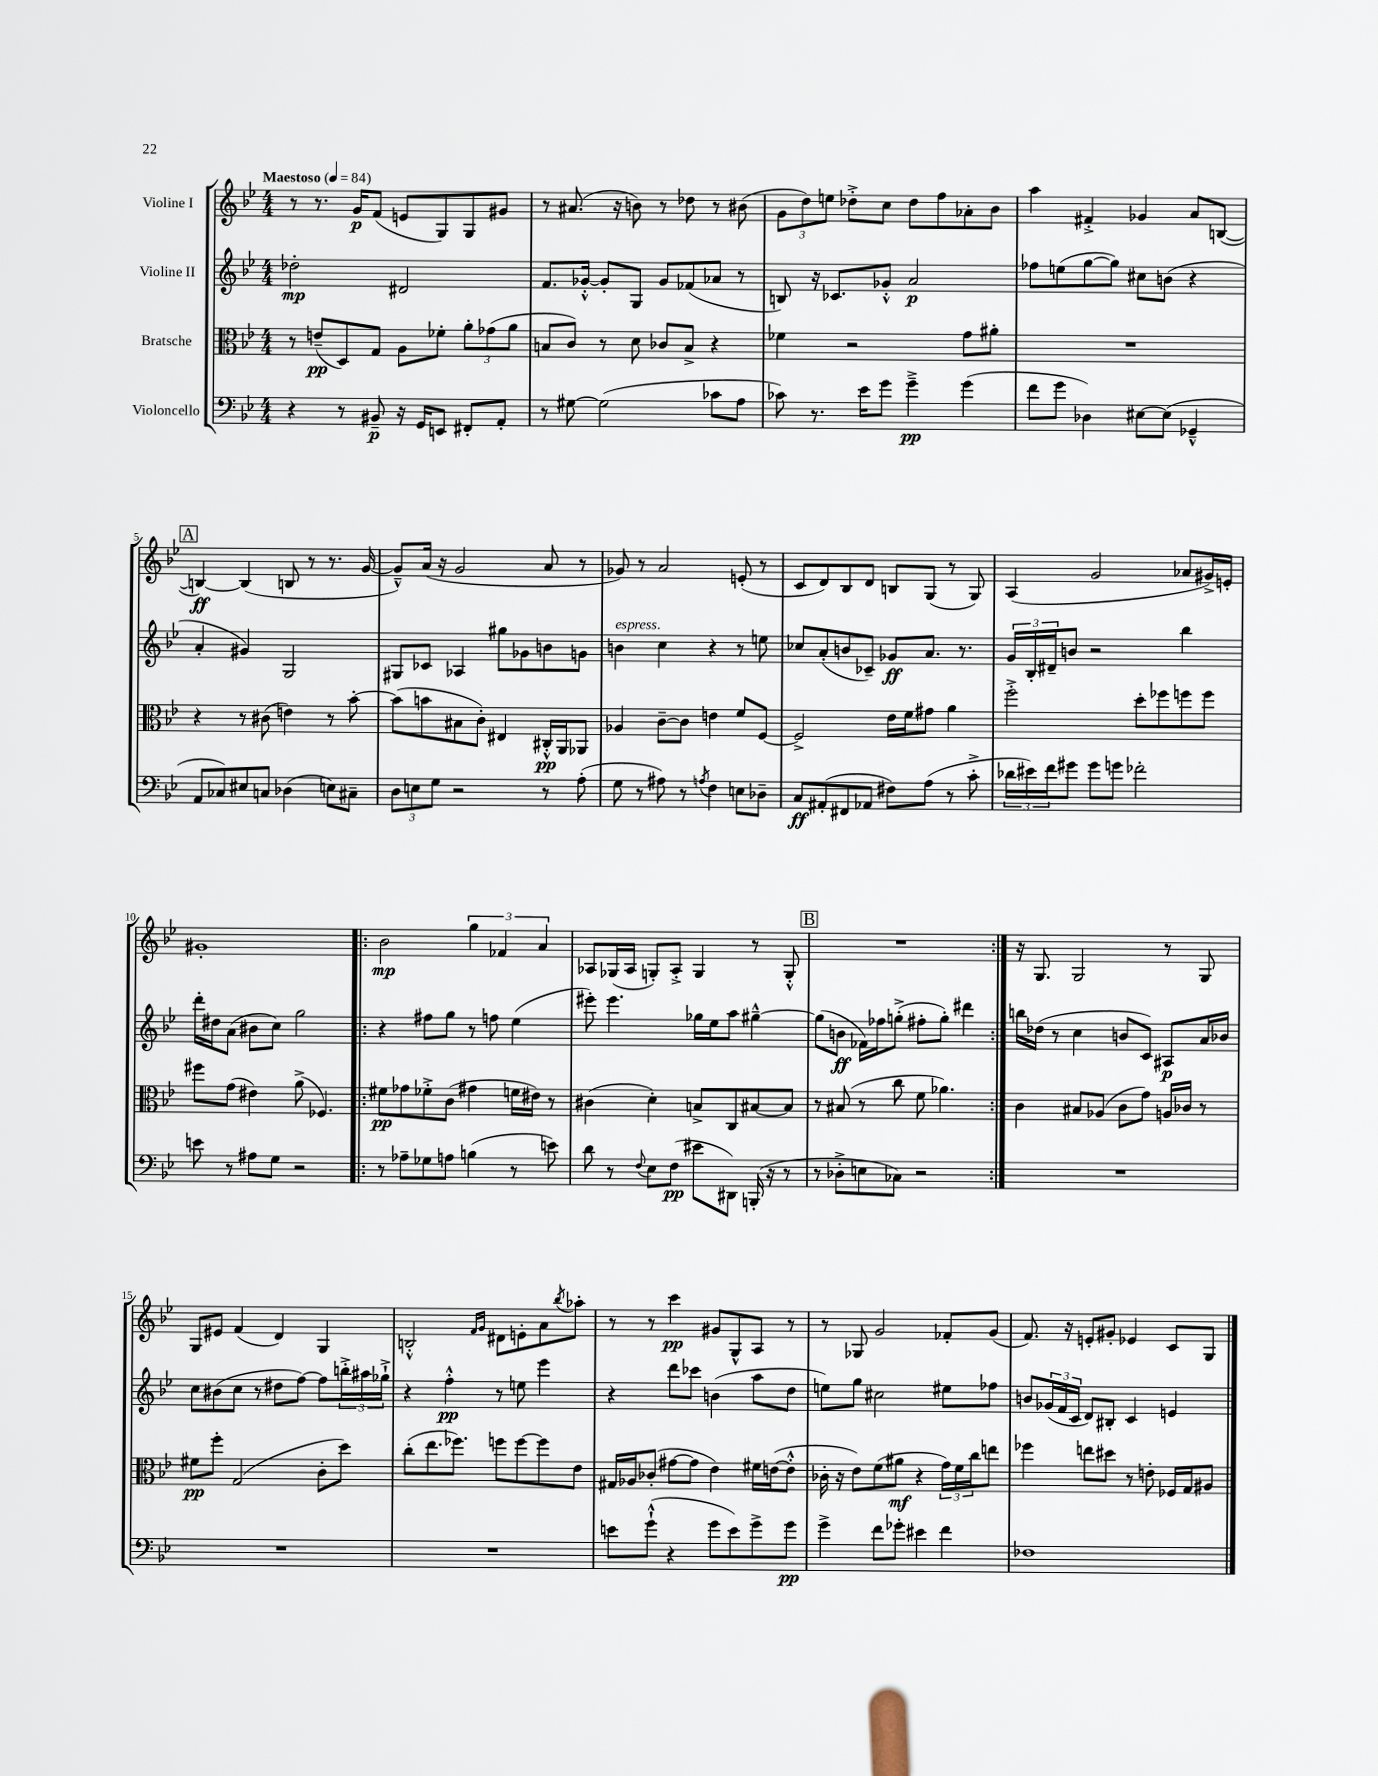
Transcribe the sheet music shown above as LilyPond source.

<<
\new StaffGroup <<
\new Staff = "s0" \with { instrumentName = "Violine I" } {
    \clef treble \key bes \major \numericTimeSignature \time 4/4 \tempo "Maestoso" 4 = 84
    r8 r8. g'16\p f'8( e'8 g8) g8 gis'8 |
    r8 ais'8.( r16 b'8) r8 des''8 r8 bis'8( |
    \tuplet 3/2 { g'8 d''8) e''8 } des''8-.-> c''8 des''8 f''8 aes'8-. bes'8 |
    a''4 fis'4-.-> ges'4 a'8 b8~( |
    \mark \markup { \box "A" } b4~\ff) b4( b8 r8 r8. g'16~ |
    g'8---^) a'16( r16 g'2 a'8 r8 |
    ges'8) r8 a'2 e'8-.( r8 |
    c'8 d'8) bes8 d'8 b8 g8( r8 g8) |
    a4( g'2 aes'8 gis'16->) e'16-. |
    gis'1-. |
    \repeat volta 2 { bes'2\mp \tuplet 3/2 { g''4 fes'4 a'4 } |
    aes8 ges16( aes16 g8-.) aes8-.-> g4 r8 g8-.-^ |
    \mark \markup { \box "B" } R1 | }
    r16 g8. g2 r8 g8 |
    g8 eis'8 f'4( d'4) g4 |
    b2-.-^ \grace { f'16 g'16 } dis'8 e'8-. a'8 \acciaccatura { bes''8 } aes''8-. |
    r8 r8 c'''4\pp gis'8 g8-^ a8 r8 |
    r8 ges8 g'2 fes'8-. g'8( |
    f'8.) r16 e'8-. gis'8-. ees'4 c'8 g8 \bar "|." |
}
\new Staff = "s1" \with { instrumentName = "Violine II" } {
    \clef treble \key bes \major \numericTimeSignature \time 4/4
    des''2-.\mp dis'2 |
    f'8. ges'16~-.-^ ges'8-. g8 ges'8 fes'8( aes'8 r8 |
    b8) r16 ces'8. ges'8-.-^ a'2\p |
    fes''8 e''8( g''8~ g''8) cis''8 b'8( r4 |
    \mark \markup { \box "A" } a'4-. gis'4) g2 |
    gis8 ces'8 aes4 gis''8 ges'8 b'8 g'8 |
    b'4^\markup { \italic "espress." } c''4 r4 r8 e''8 |
    ces''8 a'8-.( b'8 ces'8--) ges'8\ff a'8. r8. |
    \tuplet 3/2 { g'16 bes16-. dis'16-- } b'8 r2 bes''4 |
    d'''16-. dis''16 a'8( bis'8 c''8) g''2 |
    \repeat volta 2 { r4 fis''8 g''8 r8 f''8 ees''4( |
    eis'''8-.) eis'''4. ges''16 ees''16 a''8 gis''4~---^ |
    \mark \markup { \box "B" } gis''8( b'8\ff fes'16) fes''16 g''8-.->( fis''8-. g''8-.) dis'''4 | }
    b''16 des''16( r8 c''4 b'8 c'8) ais8\p a'16 bes'16 |
    c''8 bis'8( c''8 r8 dis''8 f''8~) f''8 \tuplet 3/2 { b''16-.-> ais''16 ges''16-!-> } |
    r4 f''4-.-^\pp r8 e''8 ees'''4 |
    r4 d'''8 ces'''8 b'4( a''8 d''8 |
    e''8) g''8 cis''2 eis''8 fes''8 |
    b'8 \tuplet 3/2 { ges'16( f'16 c'16 } d'8) bis8-. c'4 e'4 \bar "|." |
}
\new Staff = "s2" \with { instrumentName = "Bratsche" } {
    \clef alto \key bes \major \numericTimeSignature \time 4/4
    r8 e'8--\pp( d8) g8 a8 fes'8-. \tuplet 3/2 { a'8-. ges'8( a'8 } |
    b8 c'8) r8 d'8 ces'8 b8-> r4 |
    fes'4 r2 g'8 ais'8-. |
    R1 |
    \mark \markup { \box "A" } r4 r8 cis'8( e'4) r8 bes'8~-. |
    bes'8( b'8 bis8 c'8-.) eis4 cis16-.-^\pp a,16 aes,8 |
    aes4 c'8~-- c'8 e'4 f'8 f8~ |
    f2-> ees'16 f'16 gis'8 a'4 |
    f''2-.-> d''8-. fes''8 f''8 f''8 |
    fis''8 g'8( eis'4) a'8->( fes4.) |
    \repeat volta 2 { fis'8\pp ges'8 fes'8-.-> c'8( gis'4 f'16 eis'16) r8 |
    cis'4( d'4-.) b8-> c8 bis8~ bis8 |
    \mark \markup { \box "B" } r8 bis8( r8 c''8 f'8 aes'4.) | }
    c'4 bis8 aes8( c'8 g'8) a16 ces'16 r8 |
    fis'8\pp f''8-. g2( c'8-. d''8) |
    c''8-.( ees''8. fes''8.) f''8 f''8~ f''8 ees'8 |
    gis16 aes16 ces'8-.( gis'8~ gis'8 ees'4) fis'16 e'16~( e'8-.-^ |
    ces'16-. r16 ees'8) f'8( ais'8\mf r4 \tuplet 3/2 { g'16) f'16 c''16 } e''8 |
    fes''4 e''8 dis''8 r8 e'8-. fes16 g16 ais8 \bar "|." |
}
\new Staff = "s3" \with { instrumentName = "Violoncello" } {
    \clef bass \key bes \major \numericTimeSignature \time 4/4
    r4 r8 bis,8--\p r16 g,16 e,8 fis,8-. a,8-. |
    r8 gis8~ gis2( ces'8 a8 |
    ces'8) r8. ees'16 g'8 g'4--->\pp g'4( |
    f'8 g'8 des4) eis8~ eis8( ges,4---^ |
    \mark \markup { \box "A" } a,8 ces8) eis8 c8 des4( e8) cis8-- |
    \tuplet 3/2 { d8 e8 g8 } r2 r8 a8-.( |
    g8 r8 ais8) r8 \acciaccatura { a8 } f4 e8 des8-- |
    c8\ff ais,8-.( fis,8 aes,8 fis8) a8( r8 c'8-.-> |
    \tuplet 3/2 { des'16 eis'16) f'16 } gis'8 gis'8 g'8 fes'2-. |
    e'8 r8 ais8 g8 r2 |
    \repeat volta 2 { r8 aes8-- ges8 a8 b4( r8 e'8) |
    d'8 r8 \appoggiatura { f8 } ees8 f8\pp( eis'8 dis,8) b,,16-.( r16 r8 |
    \mark \markup { \box "B" } r8 des8-.-> e8 ces8) r2 | }
    R1 |
    R1 |
    R1 |
    e'8 g'8-!-^( r4 g'8 e'8) g'8-> g'8\pp |
    g'4-> f'8 ges'8-. eis'4 f'4 |
    fes1 \bar "|." |
}
>>
>>
